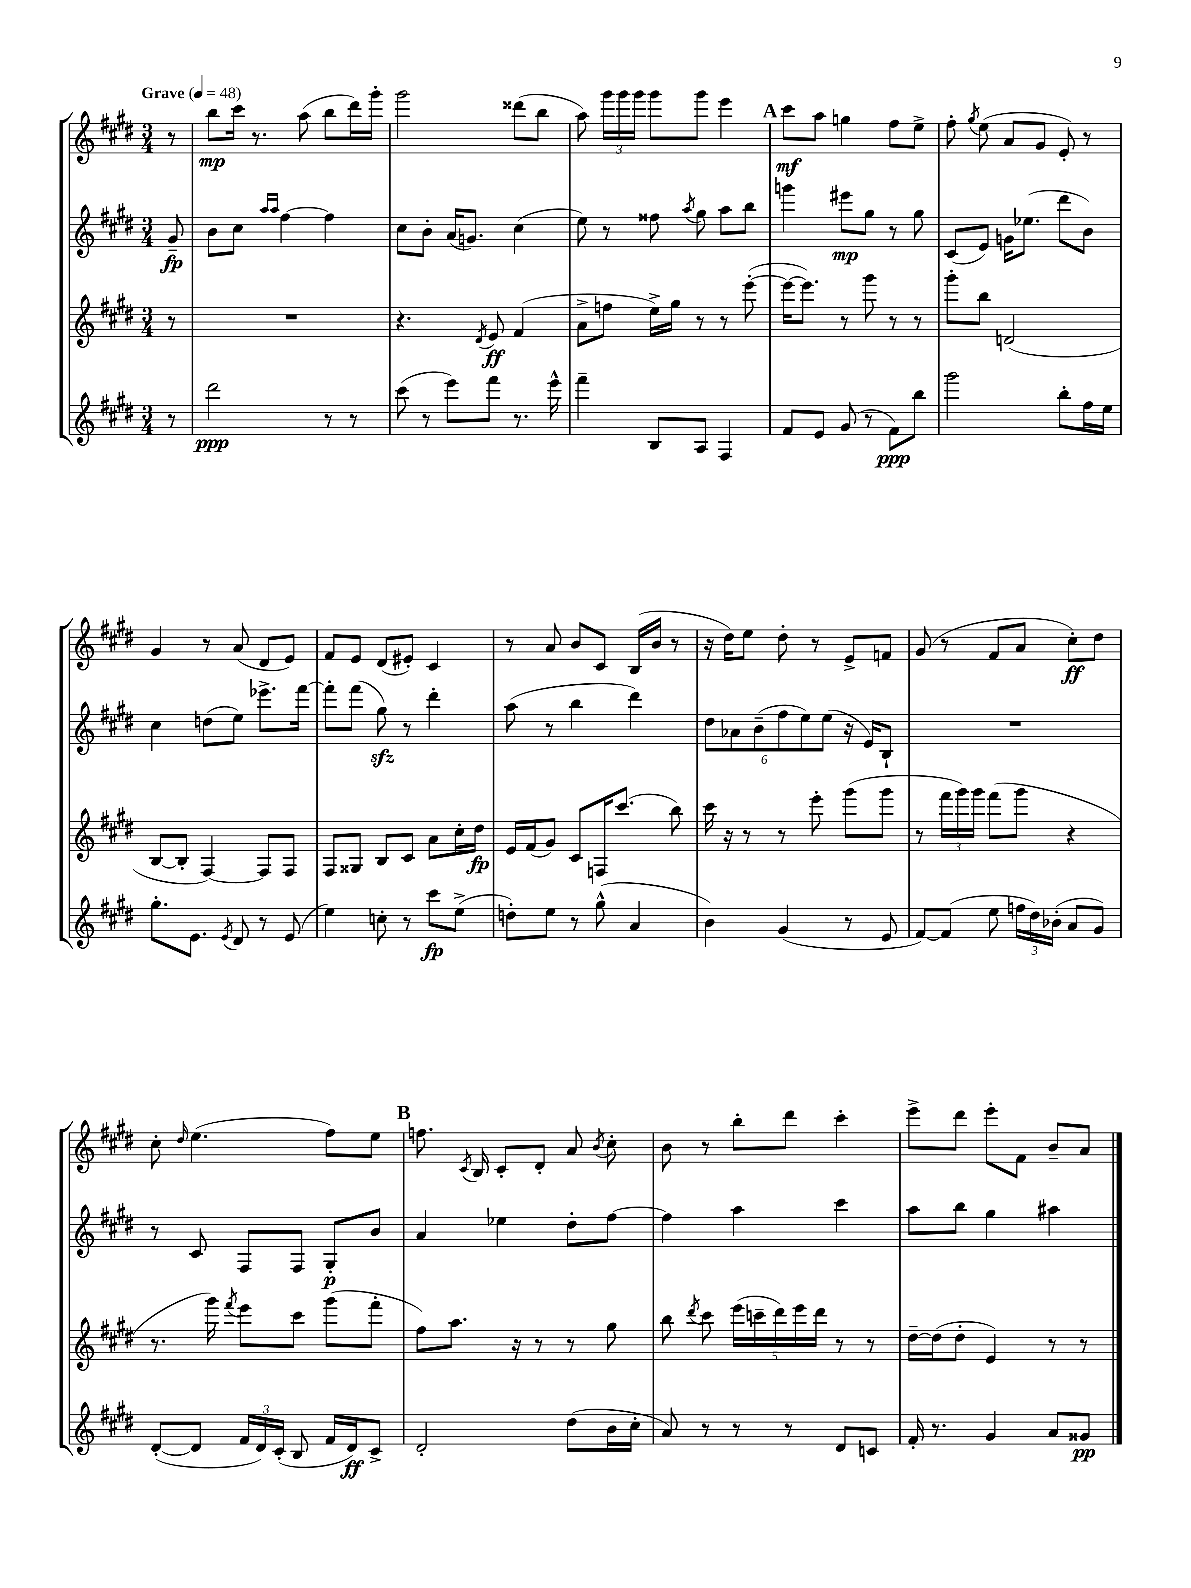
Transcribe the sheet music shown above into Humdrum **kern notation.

**kern	**kern	**kern	**kern
*staff4	*staff3	*staff2	*staff1
*clefG2	*clefG2	*clefG2	*clefG2
*k[f#c#g#d#]	*k[f#c#g#d#]	*k[f#c#g#d#]	*k[f#c#g#d#]
*M3/4	*M3/4	*M3/4	*M3/4
*MM48	*MM48	*MM48	*MM48
8r	8r	8g#~/	8r
=	=	=	=
2ddd#\	2.r	8b\L	8bb\L
.	.	8cc#\J	16ccc#\Jk
.	.	.	8.r
.	.	16qqaa/LL	.
.	.	16qqaa/JJ	.
.	.	[4ff#\	.
.	.	.	(8aa\
8r	.	4ff#\]	8bb\L
8r	.	.	16ddd#\L)
.	.	.	16ggg#'\JJ
=	=	=	=
(8ccc#\	4.r	8cc#\L	2ggg#\
8r	.	8b'\J	.
8eee\L)	.	(16a/LK	.
.	.	8.g/J)	.
.	8qd#/	.	.
8fff#\J	8e/	.	.
8.r	(4f#/	(4cc#\	(8ddd##\L
.	.	.	8bb\J
16eee^^\	.	.	.
=	=	=	=
4fff#~\	8a^\L	8ee\)	8aa\)
.	8ff\J	8r	24ggg#\LL
.	.	.	24ggg#\
.	.	.	24ggg#\JJ
8B/L	16ee^\LL)	8ff##\	8ggg#\L
.	16gg#\JJ	.	.
.	.	8qaa/	.
8A/J	8r	8gg#\	8ggg#\J
4F#/	8r	8aa\L	4eee\
.	([8eee'\	8bb\J	.
=	=	=	=
8f#/L	16eee\_LK	4ggg\	8ccc#\L
.	8.eee\]J)	.	.
8e/J	.	.	8aa\J
(8g#/	8r	8eee#\L	4gg\
8r	8ggg#\	8gg#\J	.
8f#\L)	8r	8r	8ff#\L
8bb\J	8r	8gg#\	8ee^\J
=	=	=	=
2ggg#\	8ggg#'\L	(8c#/L	8ff#'\
.	.	.	8qgg#/
.	8bb\J	8e/J)	(8ee\
.	(2d/	16g\LK	8a/L
.	.	(8.ee-\J	.
.	.	.	8g#/J
8bb'\L	.	8ddd#\L	8e'/)
16ff#\L	.	8b\J)	8r
16ee\JJ	.	.	.
=	=	=	=
8.gg#'\L	[8B/L	4cc#\	4g#/
.	8B'/]J	.	.
8.e\J	.	.	.
.	[4F#/)	(8dd\L	8r
8qe/	.	.	.
8d#/	.	8ee\J)	(8a/
8r	8F#/]L	8.eee-^\L	8d#/L
(8e/	8F#/J	.	8e/J)
.	.	[16fff#\Jk	.
=	=	=	=
4ee\)	8F#/L	8fff#'\]L	8f#/L
.	8G##/J	(8fff#\J	8e/J
8cc'\	8B/L	8gg#\)	(8d#/L
8r	8c#/J	8r	8e#'/J)
8ccc#\L	8a\L	4ddd#'\	4c#/
(8ee^\J	16cc#'\L	.	.
.	16dd#\JJ	.	.
=	=	=	=
8dd'\L)	16e/LL	(8aa\	8r
.	(16f#/J	.	.
8ee\J	8g#/J)	8r	8a/
8r	8c#/L	4bb\	8b/L
(8gg#^^\	16F/K	.	8c#/J
.	(8.ccc#/J	.	.
4a/	.	4ddd#\)	(16B/LL
.	.	.	16b/JJ
.	8bb\)	.	8r
=	=	=	=
4b\)	16ccc#\	12dd#\L	16r
.	16r	.	16dd#\LK)
.	.	12a-\	.
.	8r	.	8ee\J
.	.	(12b~\	.
(4g#/	8r	12ff#\	8dd#'\
.	.	12ee\)	.
.	8eee'\	.	8r
.	.	(12ee\J	.
8r	(8ggg#\L	16r	8e^/L
.	.	16e/LK)	.
8e/	8ggg#\J	8B`/J	8f/J
=	=	=	=
[8f#/L)	8r	2.r	(8g#/
(8f#/]J	24fff#\LL	.	8r
.	24ggg#\)	.	.
.	24ggg#\JJ	.	.
8ee\	(8fff#\L	.	8f#/L
24ff\LL	8ggg#\J	.	8a/J
24dd#\)	.	.	.
(24b-'\JJ	.	.	.
8a/L	4r	.	8cc#'\L)
8g#/J)	.	.	8dd#\J
=	=	=	=
([8d#'/L	8.r	8r	8cc#'\
.	.	.	16qqdd#/
8d#/]J	.	8c#/	(4.ee\
.	16ggg#\)	.	.
.	8qfff#/	.	.
24f#/LL	8eee\L	8F#/L	.
24d#/)	.	.	.
(24c#'/JJ	.	.	.
8B/	8ccc#\J	8F#/J	.
16f#/LL	(8ggg#\L	8G#'/L	8ff#\L)
16d#/J)	.	.	.
8c#^/J	8fff#'\J	8b/J	8ee\J
=	=	=	=
2d#'/	8ff#\L)	4a/	8.ff\
.	8.aa\J	.	.
.	.	.	8qc#/
.	.	.	16B/
.	.	4ee-\	8c#'/L
.	16r	.	.
.	8r	.	8d#'/J
(8dd#\L	8r	8dd#'\L	8a/
.	.	.	8qb/
16b\L	8gg#\	[8ff#\J	8cc#'\
16cc#'\JJ	.	.	.
=	=	=	=
8a/)	8bb\	4ff#\]	8b\
.	8qddd#/	.	.
8r	8ccc#\	.	8r
8r	(20eee\LL	4aa\	8bb'\L
.	20ccc~\	.	.
.	20ddd#\)	.	.
8r	.	.	8ddd#\J
.	20eee\	.	.
.	20ddd#\JJ	.	.
8d#/L	8r	4ccc#\	4ccc#'\
8c/J	8r	.	.
=	=	=	=
16f#'/	[16dd#~\LL	8aa\L	8eee^\L
8.r	(16dd#\]J	.	.
.	8dd#'\J	8bb\J	8ddd#\J
4g#/	4e/)	4gg#\	8eee'\L
.	.	.	8f#\J
8a/L	8r	4aa#\	8b~/L
8g##/J	8r	.	8a/J
==	==	==	==
*-	*-	*-	*-
